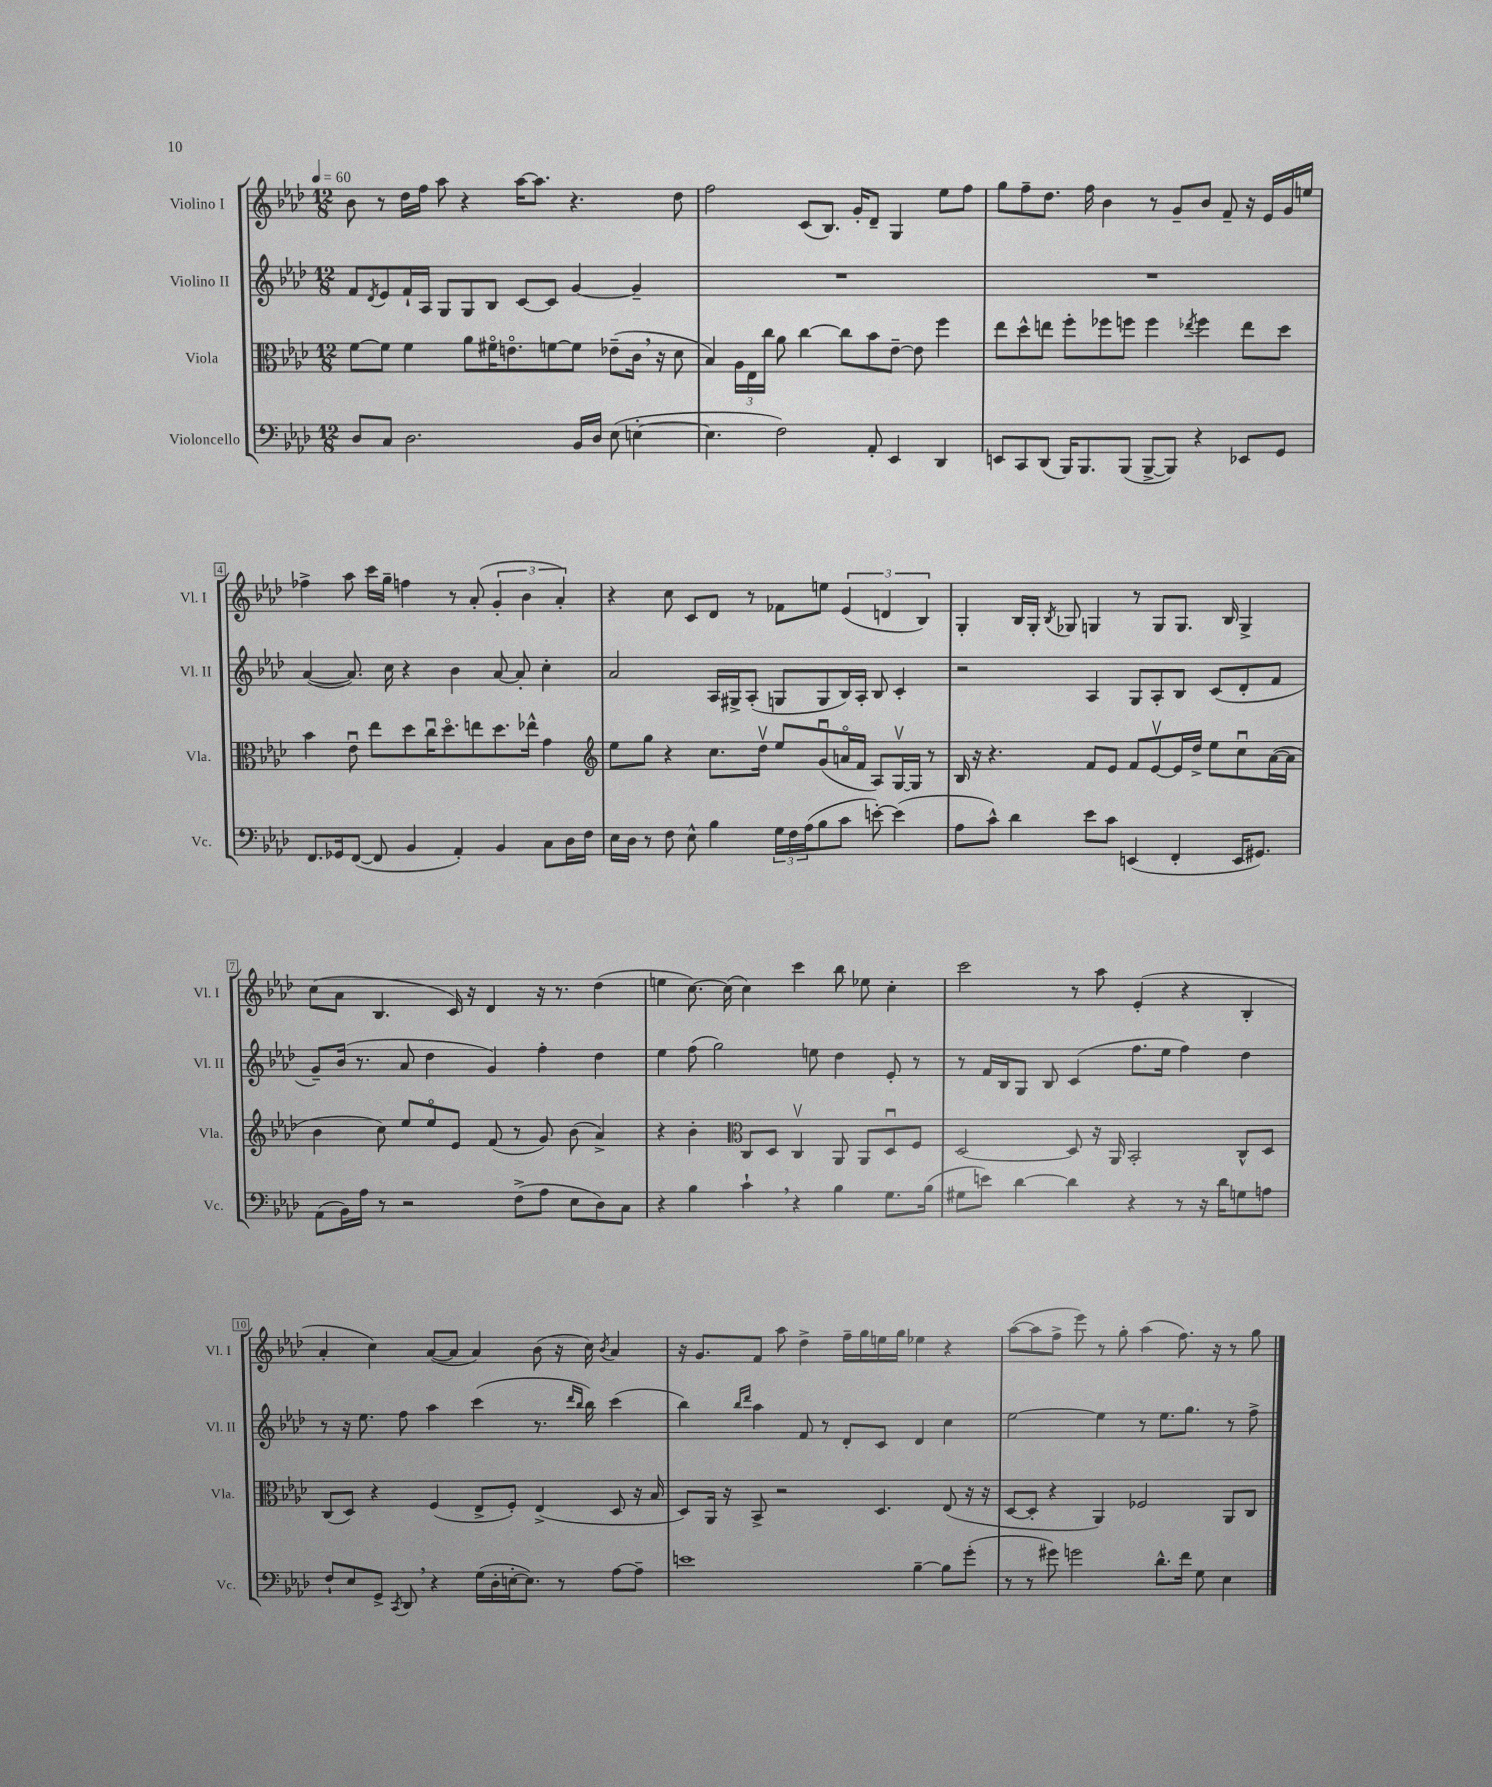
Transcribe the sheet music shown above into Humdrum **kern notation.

**kern	**kern	**kern	**kern
*part4	*part3	*part2	*part1
*staff4	*staff3	*staff2	*staff1
*I"Violoncello	*I"Viola	*I"Violino II	*I"Violino I
*I'Vc.	*I'Vla.	*I'Vl. II	*I'Vl. I
*clefF4	*clefC3	*clefG2	*clefG2
*k[b-e-a-d-]	*k[b-e-a-d-]	*k[b-e-a-d-]	*k[b-e-a-d-]
*M12/8	*M12/8	*M12/8	*M12/8
*MM60	*MM60	*MM60	*MM60
=1	=1	=1	=1
8D-/L	[8f\L	8f/L	8b-\
.	.	8qd-/	.
8C/J	8f\J]	8e-/	8r
2.D-\	4f\	16f`/L	16dd-\LL
.	.	16A-/JJ	16ff\JJ
.	.	8G/L	8aa-\
.	8a-\L	8G/	4r
.	16f#X\K	8B-/J	.
.	8.en\	.	.
.	.	[8c/L	[16aa-\KL
.	.	.	8.aa-\J]
.	[8fn\	8c/J]	.
16BB-/LL	8f\J]	[4g/	4.r
16D-/JJ	.	.	.
(8E-\	(8e-X~\L	.	.
[4En'\	16c,\Jk	4g~/]	.
.	16r	.	.
.	8d-\	.	8dd-\
=2	=2	=2	=2
4.E\]	4B-/)	1.r	2ff\
.	24A-\LL	.	.
.	24E-\	.	.
.	24cc\JJ	.	.
2F\)	8a-\	.	.
.	[4cc\	.	(8c/L
.	.	.	8.B-/J)
.	8cc\L]	.	.
.	.	.	16g'/KL
8AA-'/	8b-\	.	8d-~/J
4EE-/	[8e-~\J	.	4G/
.	8e-\]	.	.
4DD-/	4ff\	.	8ee-\L
.	.	.	8ff\J
=3	=3	=3	=3
8EEn/L	8ee-\L	1.r	8gg\L
8CC/	8dd-^^\	.	8ff~\
(8DD-/J	8een\J	.	8.dd-\J
16BBB-/KL)	8ff'\L	.	.
8.BBB-/	.	.	16ff\
.	8ff-X\	.	4b-\
(8BBB-/J	8ffn\J	.	.
[8BBB-^/L	4ff\	.	8r
8BBB-/J])	.	.	8g~/L
.	8qee-X/	.	.
4r	4ff\	.	8b-/J
.	.	.	8f~/
8EE-X/L	8ee-\L	.	16r
.	.	.	16e-/LL
8GG/J	8dd-\J	.	16g/
.	.	.	16een/JJ
!!LO:LB:g=z
=4	=4	=4	=4
8.FF/L	4b-\	([4a-/	4ff-X^\
16GG-X/k	.	.	.
([8FF/J	8e-u\	8.a-/])	8aa-\
8FF/]	8ee-\L	.	16ccc\LL
.	.	16cc\	16gg~\JJ
4BB-/	8dd-\	4r	4ffn\
.	16ccu\K	.	.
.	8.dd-\	.	.
4AA-'/)	.	4b-\	8r
.	8een\	.	(8a-'/
4BB-/	8.dd-\	[8a-/	6g'/
.	.	8a-'/]	.
.	.	.	6b-\
.	16ee-X^^\Jk	.	.
8C\L	4g\	4cc'\	.
.	.	.	6a-'/)
16D-\L	.	.	.
16F\JJ	.	.	.
=5	=5	=5	=5
*	*clefG2	*	*
16E-\LL	8ee-\L	2a-/	4r
16D-\JJ	.	.	.
8r	8gg\J	.	.
8F\	4r	.	8cc\
8E-^^\	.	.	8c/L
4B-\	8.cc\L	16A-/LL	8d-/J
.	.	16G#X^/J	.
.	.	(8A-'/J	8r
.	16dd-v\Jk	.	.
24G\LL	8ee-/L	8Gn/L	8f-X\L
24F\	.	.	.
(24A-\J	.	.	.
8B-\	(8gu/	8G/	8een\J
8c\J	16an/L	16B-/L)	(6e-/
.	16f/JJ	16A-'/JJ	.
[8en'\)	8A-/L)	8B-/	.
.	.	.	6dn/
(4e\]	[16Gv/L	4c'/	.
.	16G/JJ]	.	.
.	.	.	6B-/)
.	8r	.	.
=6	=6	=6	=6
8A-\L	16B-/	2r	4G'/
.	16r	.	.
8c^^\J)	4.r	.	.
4d-\	.	.	16B-/LL
.	.	.	16G'/JJ
.	.	.	8qB-/
.	.	.	8G-X/
8e-\L	8f/L	4A-/	4Gn/
8c\J	8e-/J	.	.
(4EEn/	8f/L	8G/L	8r
.	[8e-v/	8A-'/	8G/L
4FF'/	16e-/L]	8B-/J	8.G/J
.	16dd-^/JJ	.	.
.	8ee-\L	(8c/L	.
.	.	.	16B-/
16EE/KL	8ccu\	8d-'/	4G^/
8.GG#X/J)	.	.	.
.	([16a-\L	8f/J	.
.	16a-\JJ]	.	.
!!LO:LB:g=z
=7	=7	=7	=7
(8AA-\L	4b-\	8g~/L)	(8cc\L
16BB-\L)	.	(16b-/Jk	8a-\J
16A-\JJ	.	8.r	.
8r	8cc\)	.	4.B-/
2r	8ee-/L	8a-/	.
.	8ee-/	4dd-\	.
.	8e-/J	.	16c/)
.	.	.	16r
.	(8f/	4g/)	4d-/
(8F^\L	8r	.	.
8A-\J	8g/)	4ff'\	16r
.	.	.	8.r
8E-\L	(8b-\	.	.
8D-\)	4a-^/)	4dd-\	(4dd-\
8C\J	.	.	.
=8	=8	=8	=8
4r	4r	4ee-\	4een\
4B-\	4b-'\	(8ff\	[8.cc\)
.	.	2gg\)	.
.	.	.	(16cc\]
*	*clefC3	*	*
4c`,\	8C/L	.	4cc\)
.	8D-/J	.	.
4r	4Cv/	.	4ccc\
.	.	8een\	.
4B-\	8AA-/	4dd-\	8bb-\
.	8AA-/L	.	8ee-X\
8.G\L	8D-u/	8e-'/	4cc'\
.	8F/J	8r	.
(16B-\Jk	.	.	.
=9	=9	=9	=9
8G#X\L	[2D-/	8r	2ccc\
8en\J)	.	16f/LL	.
.	.	16B-/J	.
[4d-\	.	8G/J	.
.	.	8B-/	.
4d-\]	8D-/]	(4c/	8r
.	16r	.	8aa-\
.	16AA-/	.	.
4r	2BB-'/	8.ff\L	(4e-'/
.	.	16ee-\Jk	.
8r	.	4ff\)	4r
16r	.	.	.
16d-\KL	.	.	.
8Gn\	8C^^/L	4dd-\	4B-'/
8An\J	8D-/J	.	.
!!LO:LB:g=z
=10	=10	=10	=10
8F`/L	(8C/L	8r	4a-'/
8E-/	8D-/J)	16r	.
.	.	8.ee-\	.
8GG^/J	4r	.	4cc\)
8qCC/	.	.	.
8DD-,/	.	8ff\	.
4r	(4F/	4aa-\	([8a-/L
.	.	.	8a-/J]
(16G\LL	8E-^/L	(4ccc\	4a-/)
16D-'\	.	.	.
[16En'\J	8F'/J)	.	.
8.E\J])	.	.	.
.	(4E-^/	8.r	(8b-\
8r	.	.	16r
.	.	16qqddd-/LL	.
.	.	16qqbb-/JJ	.
.	.	16bb-\)	16cc\)
.	.	.	8qb-/
[8A-\L	8D-/	(4ccc\	4a-/
8A-~\J]	16r	.	.
.	16B-/	.	.
=11	=11	=11	=11
1en	8D-/L)	4bb-\)	16r
.	.	.	8.g/L
.	16AA-/Jk	.	.
.	16r	.	.
.	.	16qqbb-/LL	.
.	.	16qqddd-/JJ	.
.	8BB-^/	4aa-\	8f/J
.	2r	.	8aa-\
.	.	8f/	4dd-^\
.	.	8r	.
.	.	8d-'/L	16ff~\LL
.	.	.	16gg\
.	4.D-/	8c/J	16een\
.	.	.	16gg\JJ
[4B-~\	.	4d-/	4ee-X\
8B-\L]	(8E-/	4cc\	4r
(8g'\J	16r	.	.
.	16r	.	.
=12	=12	=12	=12
8r	[8D-/L	[2ee-\	([8aa-\L
8r	8D-'/J]	.	8aa-\]
8g#X\)	4r	.	8ff^\J
2gn\	.	.	8eee-\)
.	4AA-/)	4ee-\]	8r
.	.	.	8gg'\
.	2F-X/	8r	(4aa-\
8.d-^^\L	.	8.ee-\L	.
.	.	.	8.ff\)
16f\Jk	.	8.gg\J	.
8G\	.	.	.
.	.	.	16r
4E-\	8AA-/L	8r	8r
.	8C/J	8ff^\	8gg\
==	==	==	==
*-	*-	*-	*-
